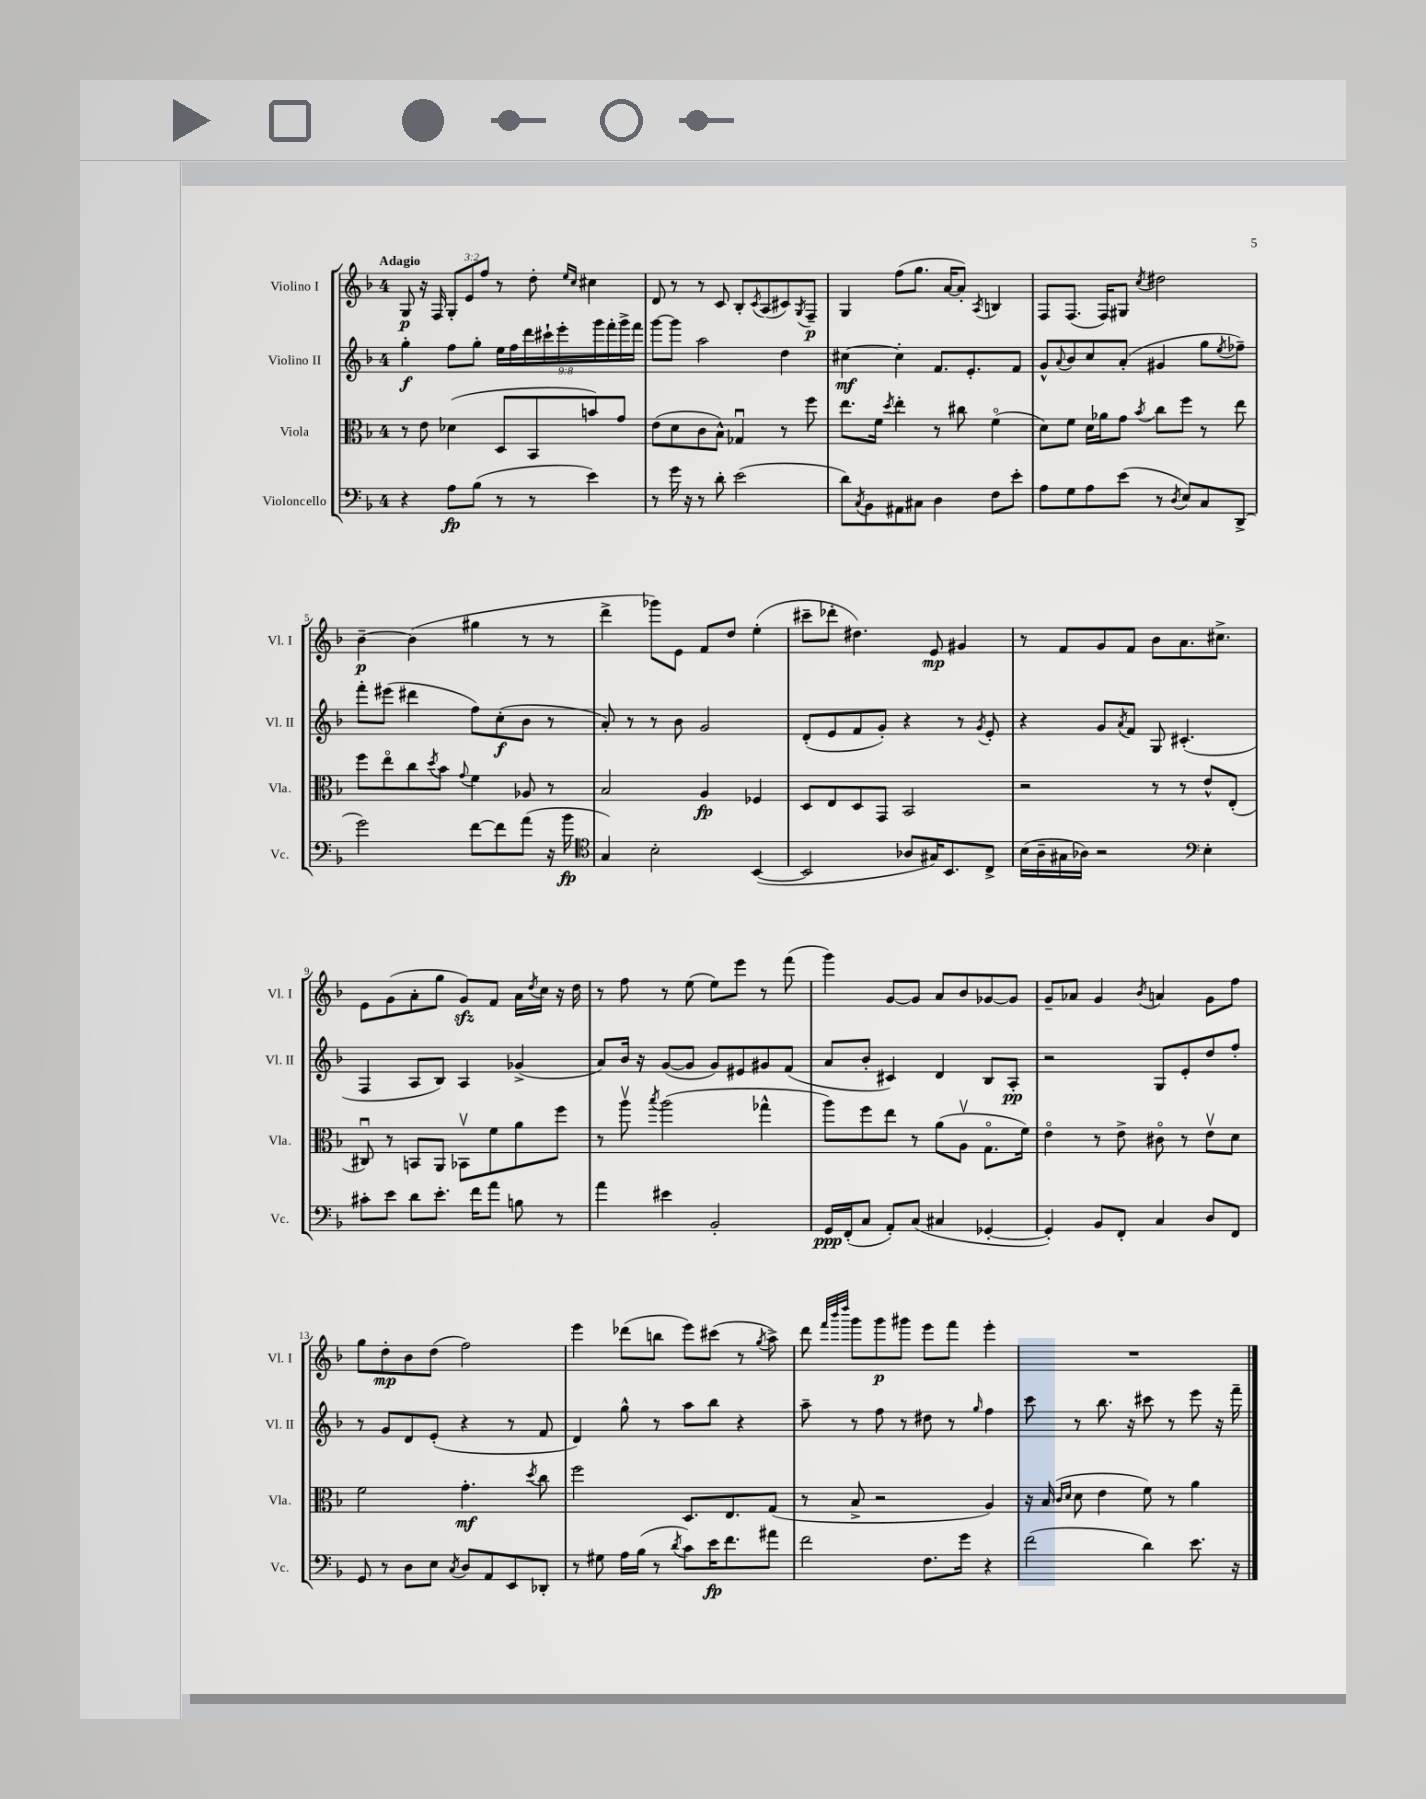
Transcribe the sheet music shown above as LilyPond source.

<<
\new StaffGroup <<
\new Staff = "s0" \with { instrumentName = "Violino I" shortInstrumentName = "Vl. I" } {
    \clef treble \key f \major \once \override Staff.TimeSignature.style = #'single-digit \time 4/4 \override Staff.TupletNumber.text = #tuplet-number::calc-fraction-text \tempo "Adagio"
    g8\p r16 f16 \tuplet 3/2 { g8-. e'8 f''8 } r8 d''8-. \grace { e''16 c''16 } cis''4 |
    d'8 r8 r8 c'8 bes8-. \acciaccatura { c'8 } a8( cis'8) \acciaccatura { g8 } f8--\p |
    g4 f''8( g''8. a'16~ a'8-.) \acciaccatura { a8 } b4 |
    f8 f8.( f16) gis8 \acciaccatura { c''8 } dis''2 |
    bes'4~--\p bes'4( gis''4 r8 r8 |
    d'''4-> ges'''8) e'8 f'8 d''8 e''4-.( |
    cis'''8-- des'''8-. dis''4.) e'8\mp gis'4 |
    r8 f'8 g'8 f'8 bes'8 a'8. cis''8.-> |
    e'8 g'8( a'8-. g''8 g'8\sfz) f'8 a'16 \acciaccatura { d''8 } c''16 r16 d''16 |
    r8 f''8 r8 e''8( e''8) e'''8 r8 f'''8( |
    g'''4) g'8~ g'8 a'8 bes'8 ges'8~ ges'8 |
    g'8-- aes'8 g'4 \acciaccatura { bes'8 } a'4 g'8 f''8 |
    g''8 d''8-.\mp bes'8 d''8( f''2) |
    e'''4 des'''8( b''8 e'''8) cis'''8( r8 \acciaccatura { g''8 } a''8->) |
    d'''8 \grace { f'''32 bes'''32 d''''32 } g'''8 g'''8\p gis'''8 e'''8 f'''8 e'''4-. |
    R1 \bar "|." |
}
\new Staff = "s1" \with { instrumentName = "Violino II" shortInstrumentName = "Vl. II" } {
    \clef treble \key f \major \once \override Staff.TimeSignature.style = #'single-digit \time 4/4 \override Staff.TupletNumber.text = #tuplet-number::calc-fraction-text
    g''4-.\f f''8 g''8-. \tuplet 9/8 { e''16 f''16 d'''16 cis'''16-! e'''16-. g'''16 f'''16-. g'''16-> f'''16 } |
    g'''8~ g'''8 a''2 d''4 |
    cis''4~\mf cis''4-. f'8. e'8.-. f'8 |
    g'8-^ \appoggiatura { a'8 } bes'8 c''8 a'8-.( gis'4 g''8 \acciaccatura { e''8 } fes''8--) |
    f'''8-. eis'''8( dis'''4 f''8) c''8-.\f( bes'8 r8 |
    a'8-.) r8 r8 bes'8 g'2 |
    d'8-.( e'8 f'8 g'8-.) r4 r8 \acciaccatura { g'8 } e'8-. |
    r4 g'8 \acciaccatura { a'8 } f'8 g8 cis'4.-.( |
    f4 a8 bes8) a4 ges'4->( |
    a'8) bes'16 r16 g'8~( g'8 g'8) eis'8 gis'8 f'8( |
    a'8 bes'8-. cis'4) d'4 bes8 a8-.\pp |
    r2 g8 e'8-. d''8 f''8-. |
    r8 g'8 d'8 e'8-.( r4 r8 f'8 |
    d'4) g''8-^ r8 a''8 bes''8 r4 |
    a''8-- r8 f''8 r8 dis''8 r8 \grace { g''16 } f''4 |
    c'''8 r8 bes''8. r16 cis'''8 r8 e'''8 r16 f'''16-- \bar "|." |
}
\new Staff = "s2" \with { instrumentName = "Viola" shortInstrumentName = "Vla." } {
    \clef alto \key f \major \once \override Staff.TimeSignature.style = #'single-digit \time 4/4
    r8 e'8 des'4( d8 bes,8 b'8) g'8 |
    e'8( d'8 c'8 bes8-^) ges4\downbow r8 f''8 |
    e''8. f'16 \acciaccatura { d''8 } e''4-. r8 cis''8 f'4\flageolet( |
    d'8) f'8 d'16 aes'16 g'8 \acciaccatura { bes'8 } c''8 f''8 r8 e''8 |
    f''8 e''8\flageolet c''8 \acciaccatura { d''8 } bes'8 \appoggiatura { g'8 } f'4 aes8 r8 |
    bes2 a4\fp fes4 |
    d8 e8 d8 g,8 bes,2 |
    r2 r8 r8 e'8-^ e8-.( |
    cis8\downbow) r8 b,8 a,8 bes,8\upbow f'8 a'8 f''8 |
    r8 a''8\upbow \acciaccatura { bes''8 } a''2( ges''4-^ |
    a''8) f''8 e''8 r8 a'8( a8\upbow g8.\flageolet f'16) |
    e'4\flageolet r8 e'8-> cis'8\flageolet r8 e'8\upbow d'8 |
    f'2 g'4.-.\mf \acciaccatura { d''8 } c''8 |
    f''2 d8. e8. g8( |
    r8 bes8-> r2 a4) |
    r16 bes16( \grace { c'16 d'16 } d'8 e'4 f'8) r8 a'4 \bar "|." |
}
\new Staff = "s3" \with { instrumentName = "Violoncello" shortInstrumentName = "Vc." } {
    \clef bass \key f \major \once \override Staff.TimeSignature.style = #'single-digit \time 4/4
    r4 a8\fp bes8( r8 r8 e'4) |
    r8 g'16 r16 r8 d'8-. e'2( |
    d'8) \acciaccatura { c8 } bes,8 ais,8 cis8 d4 f8 e'8-. |
    a8 g8 a8 e'8( r8 \acciaccatura { d8 } e8) c8 d,8->( |
    g'2) f'8~ f'8 a'8( r16 bes'16\fp |
    \clef tenor g4) bes2-. bes,4~( |
    bes,2 aes8 gis16) bes,8. c8-> |
    bes16( a16-- gis16 aes16) r2 \clef bass e4-. |
    cis'8-. e'8 d'8 e'8.-. f'16 a'8 b8 r8 |
    a'4 eis'4 bes,2-. |
    g,16\ppp f,16-.( c8 a,8-.) c8( cis4 ges,4~-. |
    ges,4-.) bes,8 f,8-. c4 d8 f,8 |
    g,8 r8 d8 e8 \acciaccatura { c8 } d8 a,8 e,8 des,8-. |
    r8 gis8 a16 bes16( r8 \acciaccatura { d'8 } c'8) e'16\fp f'8. ais'8 |
    f'2 f8. g'16 r4 |
    f'2( d'4) e'8. r16 \bar "|." |
}
>>
>>
